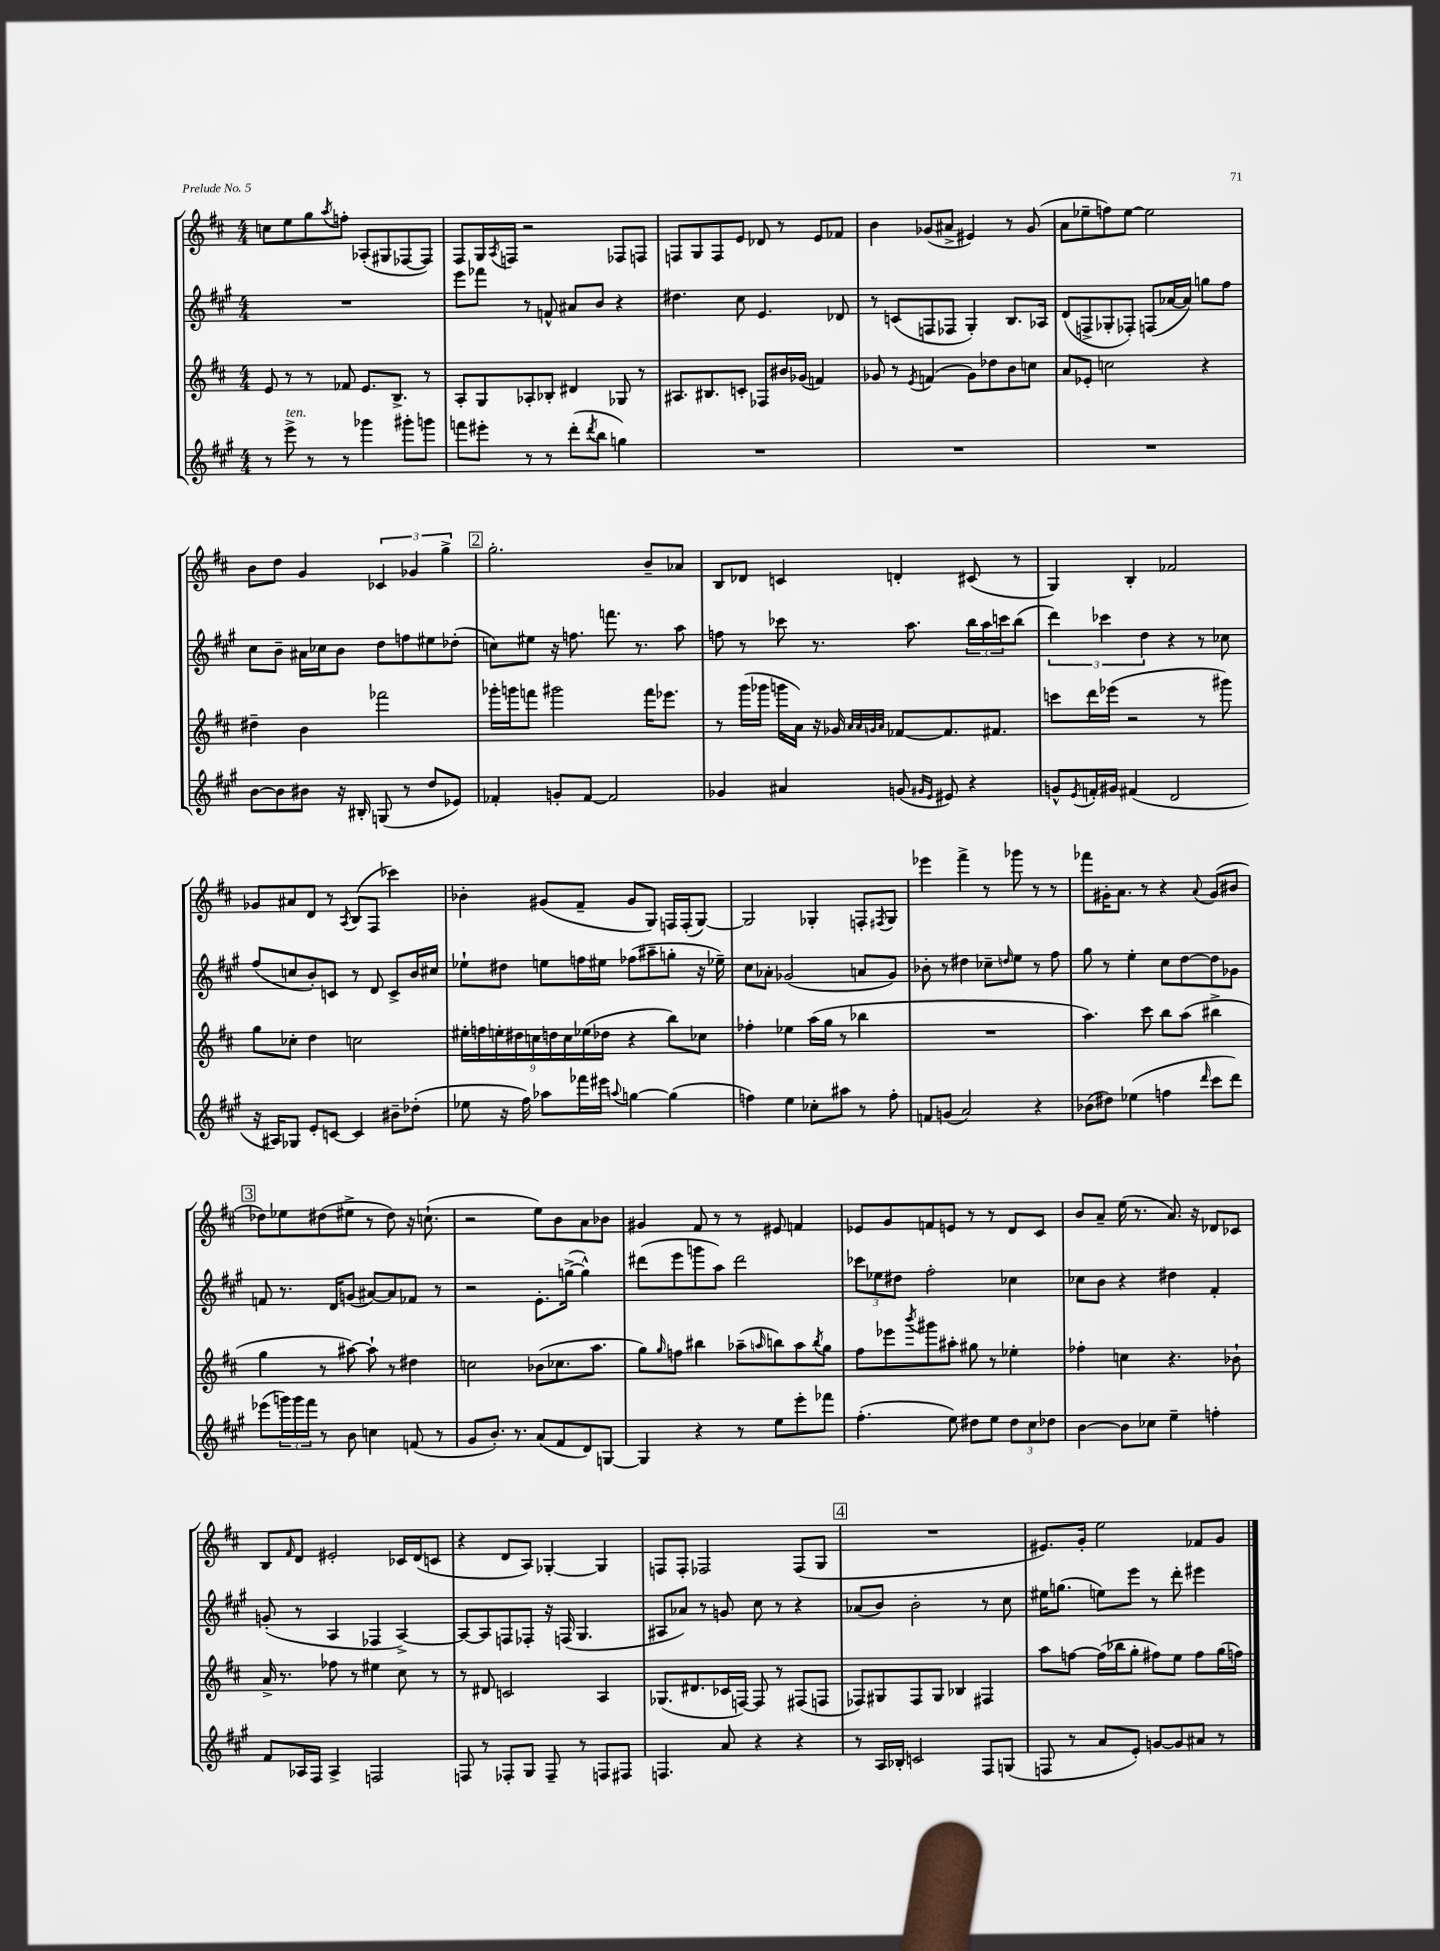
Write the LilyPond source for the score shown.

<<
\new StaffGroup <<
\new Staff = "s0" {
    \clef treble \key d \major \numericTimeSignature \time 4/4
    c''8 e''8 g''8 \acciaccatura { a''8 } f''8-. aes8-.( gis8 fes8~ fes8) |
    fis8 g16 \acciaccatura { a8 } f16 r2 fes8 f8 |
    f8 g8 f8 e'8 des'8 r8 e'8 fes'8 |
    b'4 ges'8( ais'8-> eis'4) r8 ges'8( |
    a'8 ees''8-- f''8) ees''8~ ees''2 |
    b'8 d''8 g'4 \tuplet 3/2 { ces'4 ges'4 g''4-> } |
    \mark \markup { \box "2" } g''2.-. b'8-- aes'8 |
    b8 des'8 c'4 d'4-. cis'8( r8 |
    g4) b4-. fes'2 |
    ges'8 ais'8 d'8 r8 \acciaccatura { a8 } b8( fis8 ces'''4) |
    bes'4-. gis'8( fis'8-- gis'8 g8) f16 f16-.( g8~) |
    g2 ges4-. f8-. \acciaccatura { fis8 } ges8 |
    ees'''4 fis'''4-> r8 ges'''8 r8 r8 |
    fes'''8 gis'16-. a'8. r8 r4 \appoggiatura { a'8 } gis'8( bis'8 |
    \mark \markup { \box "3" } des''8) ees''8 dis''8( eis''8-> r8 dis''8) r16 c''8.-!( |
    r2 e''8) b'8 a'8 bes'8 |
    gis'4 fis'8 r8 r8 eis'8 f'4 |
    ees'8 g'8 f'8 e'8 r8 r8 d'8 cis'8 |
    b'8 a'8-- e''16( r8. a'8.) r16 des'8 ces'8 |
    b8 \grace { fis'16 } d'8 eis'2-. ces'16 d'16( c'8 |
    r4 d'8 a8) ges4~-. ges4 |
    f8 f8-. fes2 fes8( g8 |
    \mark \markup { \box "4" } R1 |
    eis'8.) g'16-. e''2 fes'8 g'8 \bar "|." |
}
\new Staff = "s1" {
    \clef treble \key a \major \numericTimeSignature \time 4/4
    R1 |
    e'''8 fes'''8 r8 f'8-^ ais'8 b'8 r4 |
    dis''4. cis''8 e'4. des'8 |
    r8 c'8( f8 fes8 gis4-.) b8. aes16 |
    d'8( f8-> ges8-. fes8-.) f8( aes'16~ aes'16) g''8 fis''8 |
    cis''8 b'8-- ais'16 ces''16 b'8 d''8 f''8 eis''8 des''8-.( |
    \mark \markup { \box "2" } c''8) eis''8 r16 f''8. f'''8. r8. a''8 |
    f''8 r8 ces'''8 r8. a''8. \tuplet 3/2 { b''16 a''16 c'''16 } b''8( |
    \tuplet 3/2 { d'''4) ces'''4 d''4 } r4 r8 ces''8 |
    fis''8( c''8 b'8-.) c'8 r8 d'8 c'8-> b'16 cis''16 |
    ees''8-! dis''8 e''8 f''16 eis''16 fes''8( ais''8-- g''8-. r16 ees''16--) |
    cis''8 aes'8-. ges'2( a'8 ges'8) |
    bes'8-. r8 dis''4 ces''8-- \grace { d''16 } e''8 r8 fis''8 |
    gis''8 r8 e''4-. cis''8 d''8~ d''8 ges'8 |
    \mark \markup { \box "3" } f'8 r8. d'16 g'8( ais'8~) ais'8 fes'8 r8 |
    r2 e'8.-. g''16~->( g''4-^) |
    dis'''8( e'''8 g'''8 a''8) dis'''2 |
    \tuplet 3/2 { ces'''8 ees''8 dis''8 } fis''2-. ces''4 |
    ces''8 b'8 r4 dis''4 fis'4-. |
    g'8-.( r8 a4 fes4 a4~->) |
    a8~ a8 f8 fes8-. r16 f16( gis4. |
    ais8 aes'8) r8 g'8 cis''8 r8 r4 |
    \mark \markup { \box "4" } aes'8( b'8) b'2-. r8 cis''8 |
    eis''16 g''8.( e''8) e'''8 r8 d'''8-. eis'''4 \bar "|." |
}
\new Staff = "s2" {
    \clef treble \key d \major \numericTimeSignature \time 4/4
    e'8 r8 r8 fes'8 e'8. b8.-> r8 |
    a8-. g8 aes8-. bes8-. dis'4 ges8 r8 |
    ais8. bis8. c'8-. fes8 bis'16 ges'16( f'4) |
    ges'8 r8 \acciaccatura { e'8 } f'4( ges'8) des''8 b'8 c''8 |
    a'8 ees'8-. c''2 r4 |
    dis''4-- b'4 fes'''2 |
    \mark \markup { \box "2" } ges'''16-. g'''16 f'''8 gis'''2 f'''16 ees'''8. |
    r8 g'''16( ges'''16 g'''16 a'16) r16 ges'16 \grace { a'32 a'32 g'32 a'32 } fes'8~ fes'8. fis'8. |
    c'''8 d'''16 ees'''16( r2 r8 gis'''8) |
    g''8 ces''8-. d''4 c''2 |
    \tuplet 9/8 { eis''16-. f''16 e''16-. dis''16 c''16 d''16 c''16 ees''16( des''16 } r4 b''8) ces''8 |
    fes''4-. ees''4 a''16( g''16 r8 bes''4 |
    R1 |
    a''4.) cis'''8 b''8 a''8( bis''4-> |
    \mark \markup { \box "3" } g''4 r8 ais''8~) ais''8-! r8 dis''4 |
    c''2 bes'8( ces''8. a''8. |
    g''8) \grace { g''16 } f''8 bis''4 aes''8--( \grace { a''16 } b''8) a''8 \acciaccatura { b''8 } g''8 |
    fis''8 ees'''8 \acciaccatura { b'''8 } gis'''8 ais''8-. gis''8 r8 ees''4-. |
    fes''4-. c''4 r4. bes'8-! |
    a'16-> r8. fes''8 r8 eis''4 cis''8 r8 |
    r8 dis'8 c'2 a4 |
    ges8.( dis'8. ces'16 f16~) f8 r8 fis8( f8 |
    \mark \markup { \box "4" } fes8) gis8 fes8 gis8 bes4 fis4 |
    a''8 f''8~ f''16( bes''16 g''8-. fis''8) e''8 fis''8 g''16( f''16) \bar "|." |
}
\new Staff = "s3" {
    \clef treble \key a \major \numericTimeSignature \time 4/4
    r8 e'''8->^\markup { \italic "ten." } r8 r8 ges'''4 gis'''8-. g'''8 |
    f'''8 eis'''8-. r8 r8 d'''8-.( \acciaccatura { d'''8 } b''8 g''4) |
    R1 |
    R1 |
    R1 |
    b'8~ b'8 bis'8 r16 bis16-. g8( r8 d''8 ees'8) |
    \mark \markup { \box "2" } fes'4-. g'8-. fes'8~ fes'2 |
    ges'4 ais'4 g'8( \grace { gis'16 e'16 } eis'8) r4 |
    g'8-^ \acciaccatura { e'8 } f'16-. gis'16 fis'4( d'2 |
    r16 ais16) ges8 e'8-. c'8~ c'4 bis'8-- des''8-.( |
    ees''8 r16 fis''16) aes''8 fes'''16 eis'''16 \appoggiatura { a''8 } g''4~ g''4( |
    f''4) e''4 ces''8-. ais''8 r8 f''8-. |
    f'8 g'8( a'2) r4 |
    bes'8( dis''8) ees''4( f''4 \grace { d'''16 } cis'''8 d'''8) |
    \mark \markup { \box "3" } ees'''8( \tuplet 3/2 { g'''16) g'''16 fis'''16 } r8 b'8 c''4 f'8( r8 |
    gis'8 b'8.-.) r8. a'8( fis'8 d'8) g8~ |
    g4 r4 r8 e''8 e'''8-. fes'''8 |
    fis''4.-.( e''8) dis''8 e''8 \tuplet 3/2 { dis''8 cis''8 des''8 } |
    b'4~ b'8 ces''8 e''4-- f''4-. |
    fis'8 aes16 fis16 aes4-> f2 |
    f8 r8 fes8-. gis8 fes8-- r8 f8 fis8 |
    f4. a'8 r4 r4 |
    \mark \markup { \box "4" } r8 a16 bes16-. c'2 fis8 g8( |
    f8 r8 a'8 e'8-.) g'8~ g'8 ais'8 r8 \bar "|." |
}
>>
>>
\layout { \context { \Score \remove "Bar_number_engraver" } }
